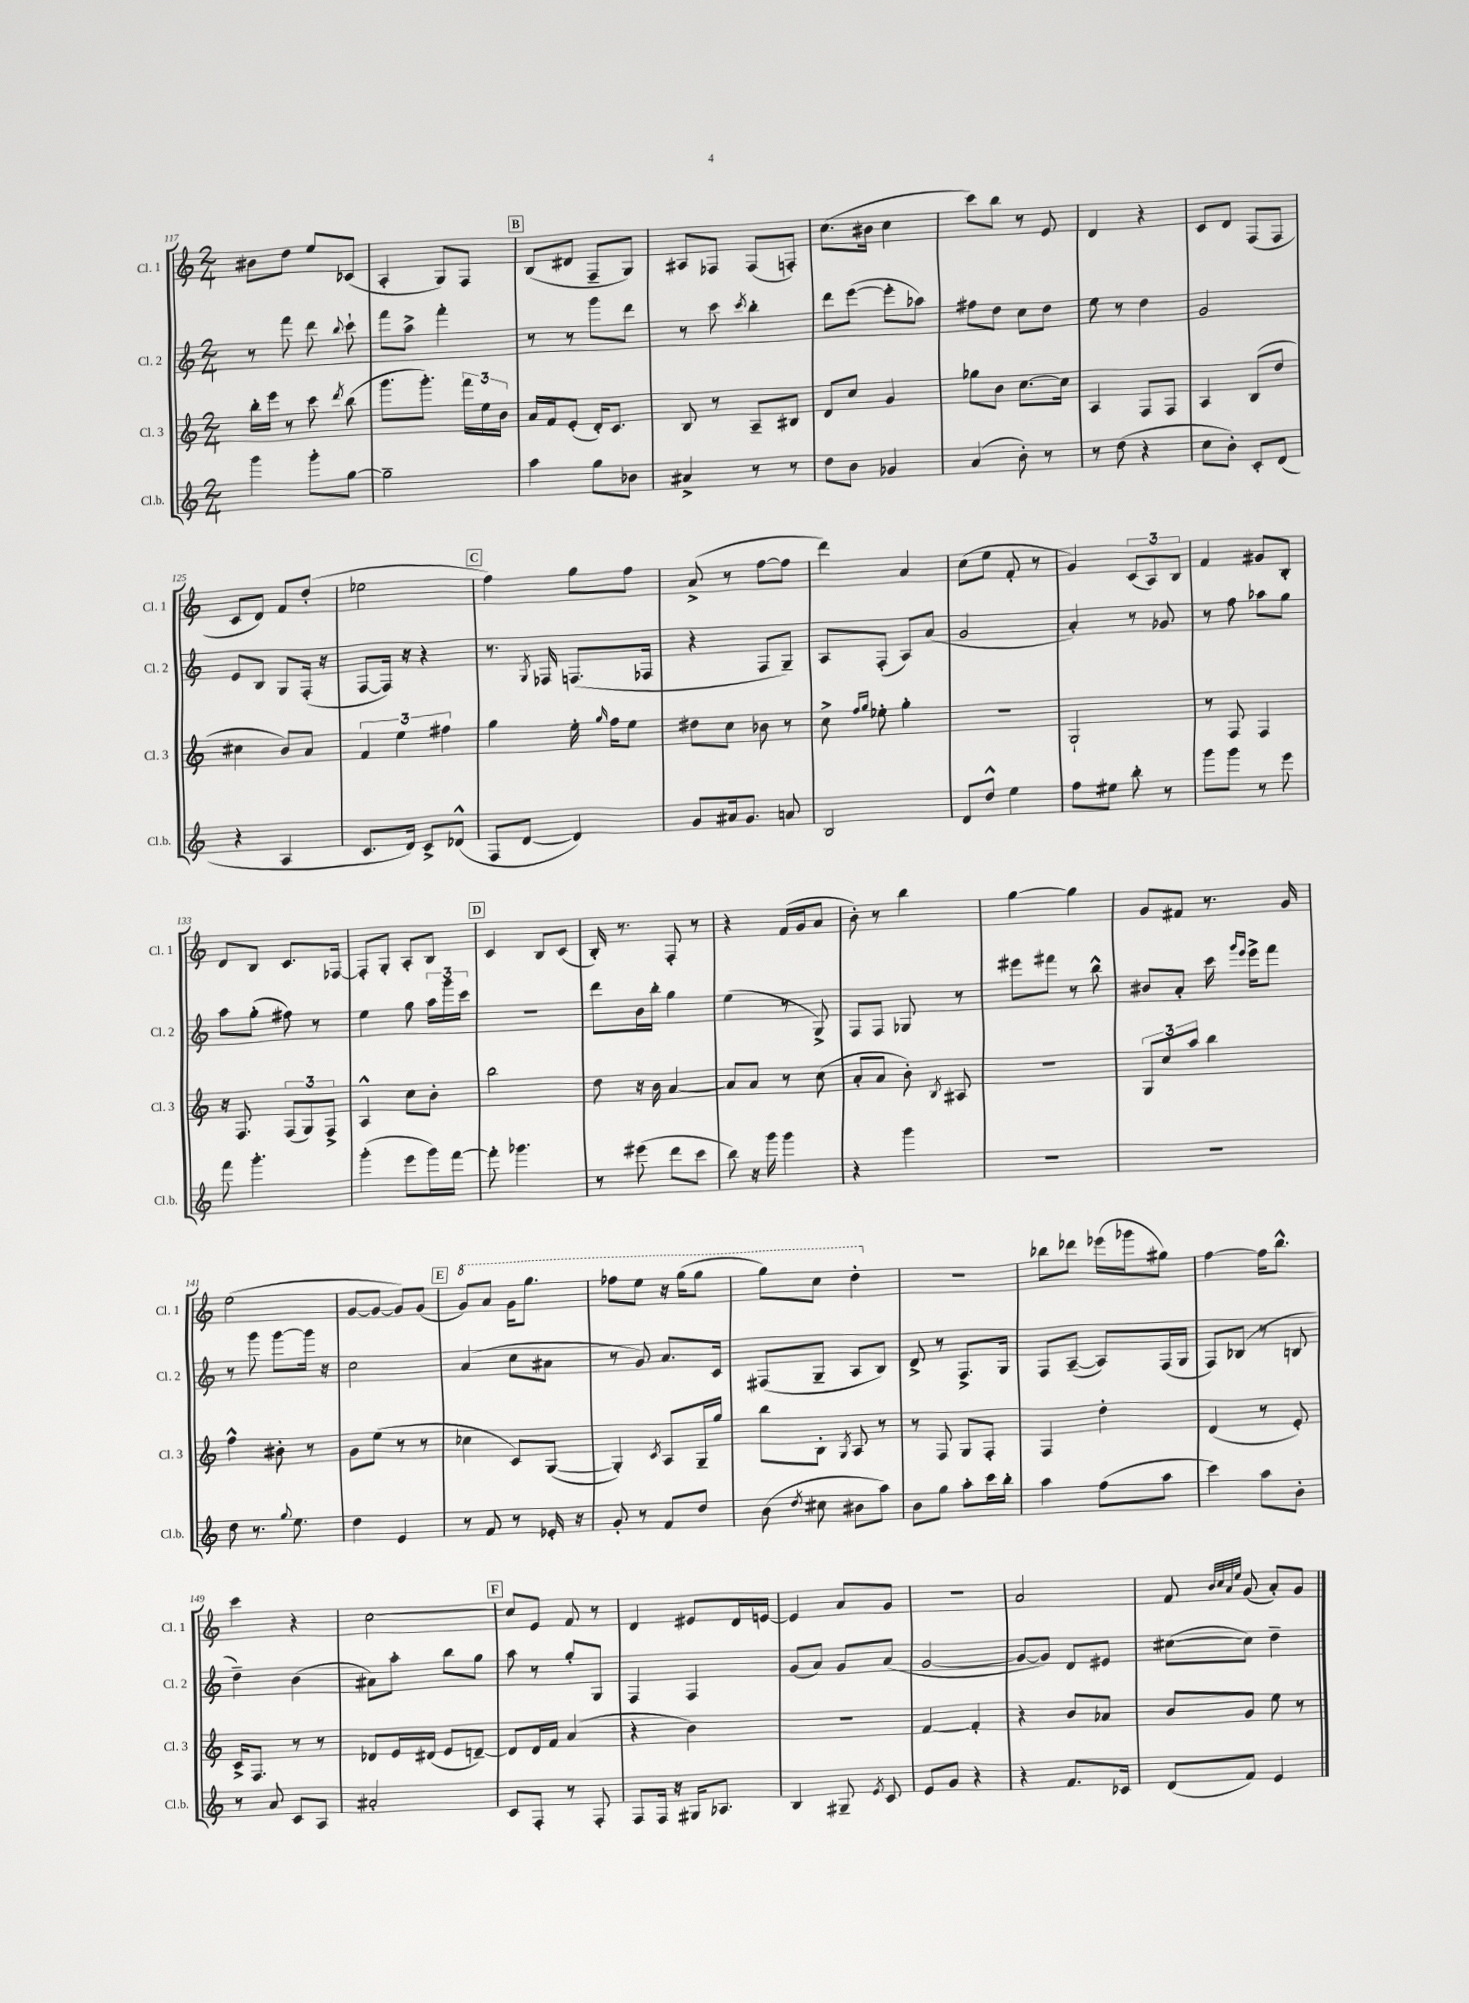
<<
\new StaffGroup <<
\new Staff = "s0" \with { instrumentName = "Cl. 1" shortInstrumentName = "Cl. 1" } {
    \clef treble \key c \major \numericTimeSignature \time 2/4
    \autoBeamOff bis'8[ d''8] e''8[ ces'8]( |
    a4-. g8[) f8] |
    \mark \markup { \box "B" } b8[( dis'8] f8[-- g8]) |
    ais8[ fes8] fes8[( f8]-.) |
    c''8.[( bis'16] c''4 |
    c'''8[) b''8] r8 e'8 |
    d'4 r4 |
    c'8[ d'8] f8[( f8] |
    c'8[ d'8]) f'8[ d''8]-.( |
    ees''2 |
    \mark \markup { \box "C" } f''4) g''8[ f''8] |
    a'8->( r8 f''8[~ f''8] |
    d'''4) a'4 |
    c''8[( e''8] f'8-. r8 |
    g'4) \tuplet 3/2 { c'8[( a8) b8] } |
    f'4 gis'8[ b8]-. |
    d'8[ b8] c'8.[ fes16]~ |
    fes8[-. g8]-. a8[-. b8] |
    \mark \markup { \box "D" } c'4 b8[ c'8]( |
    b16-.) r8. f8-. r8 |
    r4 f'16[( g'16 a'8] |
    b'8-.) r8 b''4 |
    g''4~ g''4 |
    g'8[ fis'8] r8. g'16 |
    e''2( |
    g'8[~ g'8]~ g'8[) g'8]( |
    \mark \markup { \box "E" } \ottava #1 g''8[) a''8] g''16[ g'''8.] |
    fes'''8[ e'''8] r16 g'''16[( g'''8] |
    g'''8[) c'''8] d'''4-. \ottava #0 |
    R2 |
    bes''8[ des'''8] ees'''16[( ges'''16 gis''8]) |
    f''4~ f''16[ b''8.]-^ |
    c'''4 r4 |
    c''2~ |
    \mark \markup { \box "F" } c''8[ e'8] f'8 r8 |
    d'4 eis'8[ d'16 e'16]~ |
    e'4 a'8[ g'8] |
    R2 |
    a'2 |
    f'8 \grace { b'32[ c''32 a'32 e''32] } g'8( a'8[-.) g'8] \bar "|." |
}
\new Staff = "s1" \with { instrumentName = "Cl. 2" shortInstrumentName = "Cl. 2" } {
    \clef treble \key c \major \numericTimeSignature \time 2/4
    \autoBeamOff r8 f'''8 d'''8 \appoggiatura { b''8 } c'''8-! |
    f'''8[ a''8]-> f'''4-. |
    \mark \markup { \box "B" } r8 r8 g'''8[ d'''8] |
    r8 c'''8 \acciaccatura { c'''8 } b''4-. |
    d'''8[ e'''8]~( e'''8[-. aes''8]) |
    fis''8[ d''8] c''8[ d''8] |
    e''8 r8 d''4 |
    g'2 |
    e'8[ b8] g8[ f16]-.( r16 |
    f8[~ f16]) r16 r4 |
    \mark \markup { \box "C" } r8. \acciaccatura { g8 } fes16 f8.[( fes16] |
    r4 f8[ g8]--) |
    a8[ f8]-.( a8[) a'8]( |
    g'2 |
    a'4-.) r8 ges'8 |
    r8 f''8 aes''8[ g''8] |
    a''8[ g''8]-.( fis''8) r8 |
    e''4 g''8 \tuplet 3/2 { a''16[ g'''16 c'''16] } |
    \mark \markup { \box "D" } R2 |
    d'''8[ b'16 b''16]-. g''4 |
    e''4( r8 g8->) |
    f8[ f8] ges8 r8 |
    eis'''8[ fis'''8] r8 b''8-^ |
    bis'8[ a'8]-. c'''16 \grace { g'''16[ e'''16] } e'''16[-> f'''8] |
    r8 g'''8 g'''8[~ g'''16] r16 |
    c''2 |
    \mark \markup { \box "E" } a'4( c''8[ ais'8] |
    r8 g'8) a'8.[ c'16] |
    fis8[( g8]-- a8[ b8]) |
    d'8-> r8 f8.[-> g16] |
    f8[ a8]~--( a8[) f16( g16] |
    f8[) bes8]( r8 b8 |
    d''4--) b'4( |
    ais'8[) a''8]-. b''8[ g''8] |
    \mark \markup { \box "F" } a''8 r8 g''8[-. g8] |
    f4 f4 |
    g'8[( a'8]) g'8[ a'8]( |
    g'2~ |
    g'8[~ g'8]) d'8[ eis'8] |
    cis''8[~( cis''8]) d''4-- \bar "|." |
}
\new Staff = "s2" \with { instrumentName = "Cl. 3" shortInstrumentName = "Cl. 3" } {
    \clef treble \key c \major \numericTimeSignature \time 2/4
    \autoBeamOff b''16[-. e'''16] r8 c'''8 \acciaccatura { d'''8 } b''8( |
    g'''8.[ g'''8.]-.) \tuplet 3/2 { f'''16[ e''16 b'16] } |
    \mark \markup { \box "B" } a'16[ f'16 e'8]-.( d'16[-.) c'8.] |
    b8 r8 a8[-- bis8] |
    d'8[ c''8] g'4 |
    ges''8[ b'8] c''8.[~ c''16] |
    a4 f8[ f8] |
    a4 b8[( d''8] |
    cis''4 b'8[) a'8] |
    \tuplet 3/2 { f'4 e''4 fis''4 } |
    \mark \markup { \box "C" } g''4 e''16-. \grace { g''16 } f''16[ e''8] |
    dis''8[ c''8] bes'8 r8 |
    c''8-> \grace { f''16[ g''16] } ees''8-. g''4-. |
    R2 |
    g2-! |
    r8 f8 f4 |
    r16 f8. \tuplet 3/2 { f8[( g8) f8]-> } |
    a4-^ c''8[ b'8]-. |
    \mark \markup { \box "D" } b''2 |
    d''8 r16 b'16 a'4~ |
    a'8[ a'8] r8 c''8( |
    a'8[-. a'8] b'8-.) \acciaccatura { b8 } ais8 |
    R2 |
    \tuplet 3/2 { g8[ c''8 a''8] } b''4 |
    f''4-^ bis'8-. r8 |
    g'8[ e''8]( r8 r8 |
    \mark \markup { \box "E" } ces''4 c'8[) g8]~( |
    g4-.) \acciaccatura { c'8 } a8[ g16-- g''16] |
    b''8[ b8]-. \acciaccatura { g8 } a8 r8 |
    r8 f8 g8[ f8]-. |
    f4 d''4-. |
    d'4( r8 e'8-.) |
    c'16[-> f8.] r8 r8 |
    des'8[ e'16 dis'16]( e'8[ d'8]~--) |
    \mark \markup { \box "F" } d'8[ d'16 f'16] a'4( |
    r4 b'4) |
    r2 |
    f'4~ f'4-. |
    r4 b'8[ aes'8] |
    b'8[ g'8] e''8 r8 \bar "|." |
}
\new Staff = "s3" \with { instrumentName = "Cl.b." shortInstrumentName = "Cl.b." } {
    \clef treble \key c \major \numericTimeSignature \time 2/4
    \autoBeamOff g'''4 g'''8[-. g''8]~ |
    g''2-- |
    \mark \markup { \box "B" } a''4 g''8[ bes'8] |
    ais'4-> r8 r8 |
    d''8[ b'8] ges'4 |
    a'4( b'8-.) r8 |
    r8 d''8( r4 |
    c''8[ b'8]-.) c'8[-. d'8]( |
    r4 a4 |
    c'8.[ d'16]) c'8[-> des'8]-^( |
    \mark \markup { \box "C" } f8[ d'8]~ d'4) |
    g'8[ ais'16 g'8.] a'8 |
    b2 |
    d'8[ d''8]-^ e''4 |
    f''8[ eis''8] b''8-. r8 |
    g'''8[ g'''8] r8 e'''8 |
    f'''8 g'''4.-. |
    g'''4-.( e'''8[ g'''16) f'''16]~ |
    \mark \markup { \box "D" } f'''8-. ges'''4. |
    r8 eis'''8( d'''8[ c'''8] |
    b''8) r16 g'''16 g'''4 |
    r4 g'''4 |
    R2 |
    R2 |
    d''8 r8. \appoggiatura { g''8 } e''8. |
    d''4 e'4 |
    \mark \markup { \box "E" } r8 f'8 r8 ees'16-. r16 |
    g'8-. r8 f'8[ d''8] |
    b'8( \acciaccatura { d''8 } cis''8 bis'8[ a''8]) |
    b'8[ g''8] a''8[-. c'''16 b''16]-. |
    a''4 f''8[( a''8] |
    c'''4) a''8[ b'8]-. |
    r8 a'8 c'8[ a8] |
    ais'2-. |
    \mark \markup { \box "F" } c'8[ f8]-. r8 f8-. |
    f8[ f16] r16 gis16[ aes8.] |
    b4 gis8-- \acciaccatura { e'8 } c'8 |
    e'8[ g'8] r4 |
    r4 f'8.[ ces'16] |
    d'8[( f'8]) e'4 \bar "|." |
}
>>
>>
\layout { \context { \Score currentBarNumber = #117 } }
